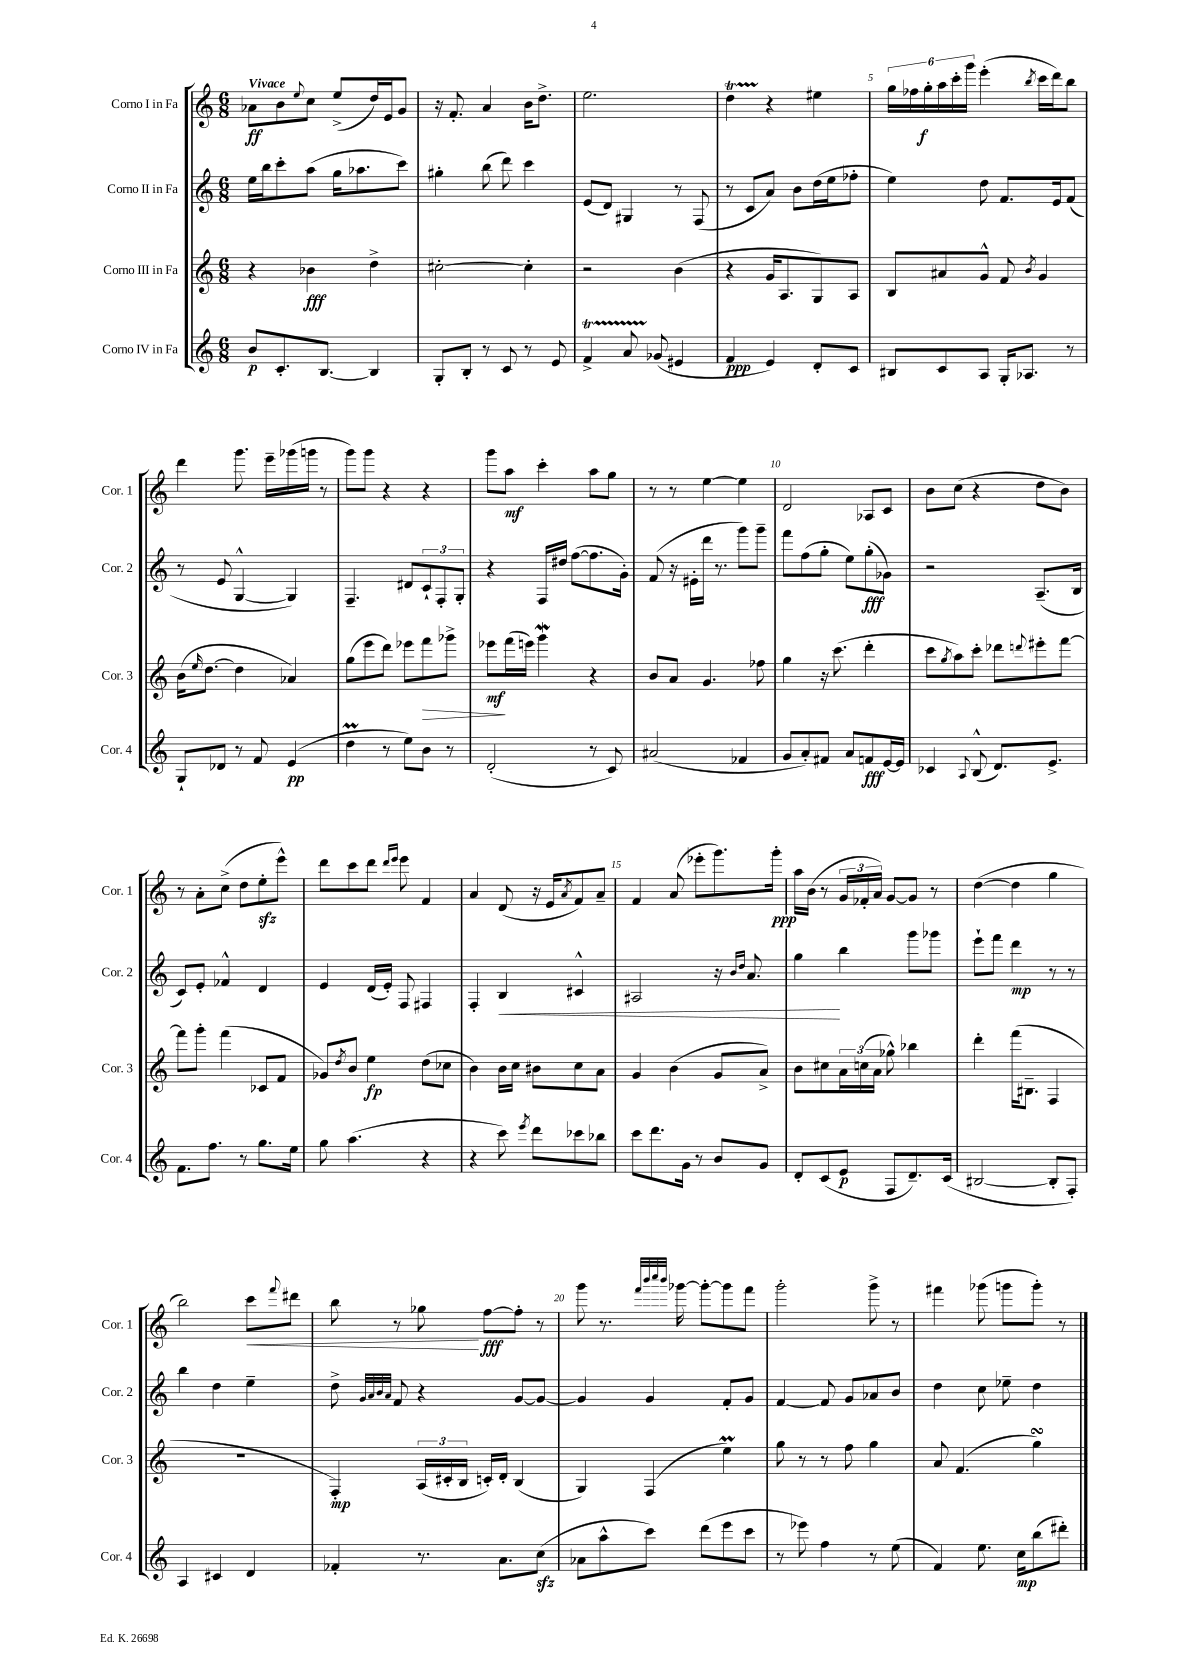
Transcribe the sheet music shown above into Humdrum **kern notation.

**kern	**dynam	**kern	**dynam	**kern	**dynam	**kern	**dynam
*part4	*part4	*part3	*part3	*part2	*part2	*part1	*part1
*staff4	*staff4	*staff3	*staff3	*staff2	*staff2	*staff1	*staff1
*I"Corno IV in Fa	*	*I"Corno III in Fa	*	*I"Corno II in Fa	*	*I"Corno I in Fa	*
*I'Cor. 4	*	*I'Cor. 3	*	*I'Cor. 2	*	*I'Cor. 1	*
*clefG2	*	*clefG2	*	*clefG2	*	*clefG2	*
*k[]	*	*k[]	*	*k[]	*	*k[]	*
*M6/8	*	*M6/8	*	*M6/8	*	*M6/8	*
=1	=1	=1	=1	=1	=1	=1	=1
!	!	!	!	!	!	!LO:TX:a:B:t=Vivace	!
8b/L	p	4r	.	16ee\LL	.	8a-X\L	ff
.	.	.	.	16bb\J	.	.	.
8.c'/	.	.	.	8ccc'\	.	8b\	.
.	.	.	.	.	.	8qqee/	.
.	.	4b-X\	fff	(8aa\J	.	8cc\J	.
[8.B/J	.	.	.	.	.	.	.
.	.	.	.	16gg\KL	.	(8ee^/L	.
.	.	.	.	8.aa-X\	.	.	.
4B/]	.	4dd^\	.	.	.	16dd/L)	.
.	.	.	.	.	.	16e/J	.
.	.	.	.	8ccc\J)	.	8g/J	.
=2	=2	=2	=2	=2	=2	=2	=2
8G'/L	.	[2cc#X'\	.	4gg#X'\	.	16r	.
.	.	.	.	.	.	8.f'/	.
8B'/J	.	.	.	.	.	.	.
8r	.	.	.	(8bb\	.	4a/	.
8c/	.	.	.	8ddd\)	.	.	.
8r	.	4cc#'\]	.	4ccc\	.	16b\KL	.
.	.	.	.	.	.	8.dd^\J	.
8e/	.	.	.	.	.	.	.
=3	=3	=3	=3	=3	=3	=3	=3
4fT^/	.	2r	.	(8e/L	.	2.ee\	.
.	.	.	.	8d/J)	.	.	.
8aTTT/	.	.	.	4G#X/	.	.	.
(8g-X/	.	.	.	.	.	.	.
4e#X/	.	(4b\	.	8r	.	.	.
.	.	.	.	(8F/	.	.	.
=4	=4	=4	=4	=4	=4	=4	=4
4f/	ppp	4r	.	8r	.	4ddT\	.
.	.	.	.	8c/L	.	.	.
4e/)	.	16g/KL	.	8a/J)	.	4r	.
.	.	8.A/	.	.	.	.	.
.	.	.	.	8b\L	.	.	.
8d'/L	.	8G/)	.	(16dd\L	.	4ee#X\	.
.	.	.	.	16ee\J	.	.	.
8c/J	.	8A/J	.	8ff-X'\J	.	.	.
=5	=5	=5	=5	=5	=5	=5	=5
8B#X/L	.	8B/L	.	4ee\)	.	24gg\LL	.
.	.	.	.	.	.	24ff-X\	.
.	.	.	.	.	.	24gg'\	f
8c/	.	8a#X/	.	.	.	24aa\	.
.	.	.	.	.	.	24ccc'\	.
.	.	.	.	.	.	24ggg\JJ	.
8A/J	.	8g^^/J	.	8dd\	.	(4eee'\	.
16G'/KL	.	8f/	.	8.f/L	.	.	.
8.A-X/J	.	.	.	.	.	.	.
.	.	8qb/	.	.	.	8qbb/	.
.	.	4g/	.	.	.	16ccc\LL	.
.	.	.	.	16e/k	.	16ddd\J)	.
8r	.	.	.	(8f/J	.	8bb\J	.
!!LO:LB:g=z
=6	=6	=6	=6	=6	=6	=6	=6
8G`/L	.	(16b\KL	.	8r	.	4ddd\	.
.	.	16qqee/	.	.	.	.	.
.	.	[8.dd\J	.	.	.	.	.
8d-X/J	.	.	.	8e/	.	.	.
8r	.	4dd\]	.	[4G^^/	.	8.ggg\	.
8f/	.	.	.	.	.	.	.
.	.	.	.	.	.	16eee~\LL	.
(4e/	pp	4a-X/)	.	4G/])	.	(16ggg-X\	.
.	.	.	.	.	.	16gggn\JJ	.
.	.	.	.	.	.	8r	.
=7	=7	=7	=7	=7	=7	=7	=7
4ddM\	.	(8gg\L	.	4.F~/	.	8ggg\L)	.
.	.	8eee\	.	.	.	8ggg\J	.
8r	.	8ddd\J)	.	.	.	4r	.
8ee\L)	.	8eee-X\L	.	8d#X/L	.	.	.
!	!	!	!LO:HP:b	!	!	!	!
8b\J	.	8fff\	>	12c`/	.	4r	.
.	.	.	.	12F'/	.	.	.
8r	.	8ggg-X^\J	.	.	.	.	.
.	.	.	.	12G'/J	.	.	.
=8	=8	=8	=8	=8	=8	=8	=8
(2d'/	.	8eee-X\L	mf	4r	.	8ggg\L	.
.	.	(16fff\L	]	.	.	8aa\J	mf
.	.	16eeen\JJ)	.	.	.	.	.
.	.	4gggW\	.	16F/LL	.	4ccc'\	.
.	.	.	.	16dd#X/JJ	.	.	.
.	.	.	.	([8ff\L	.	.	.
8r	.	4r	.	8.ff\]	.	8aa\L	.
8c/)	.	.	.	.	.	8gg\J	.
.	.	.	.	16g'\Jk)	.	.	.
=9	=9	=9	=9	=9	=9	=9	=9
(2a#X/	.	8b/L	.	(8f/	.	8r	.
.	.	8a/J	.	16r	.	8r	.
.	.	.	.	16e#X'\LL	.	.	.
.	.	4.g/	.	16ddd\JJ	.	[4ee\	.
.	.	.	.	8.r	.	.	.
4f-X/	.	.	.	8ggg\L)	.	4ee\]	.
.	.	8ff-X\	.	8ggg~\J	.	.	.
=10	=10	=10	=10	=10	=10	=10	=10
8g/L	.	4gg\	.	8fff\L	.	2d/	.
8a'/)	.	.	.	(8ff\	.	.	.
8f#X/J	.	16r	.	8gg'\J	.	.	.
.	.	(8.ccc\	.	.	.	.	.
8a/L	.	.	.	8ee\L)	.	.	.
8fn/	fff	4ddd'\	.	(8gg'\	fff	8A-X/L	.
[16e/L	.	.	.	8g-X\J)	.	8c/J	.
16e/JJ]	.	.	.	.	.	.	.
=11	=11	=11	=11	=11	=11	=11	=11
4c-X/	.	8ccc\L	.	2r	.	8b\L	.
.	.	8qgg/	.	.	.	.	.
.	.	8aa\)	.	.	.	(8cc\J	.
8qqA/	.	.	.	.	.	.	.
(8B^^/	.	8ccc'\J	.	.	.	4r	.
8.d/L)	.	8ddd-X\L	.	.	.	.	.
.	.	8qqdddn/	.	.	.	.	.
.	.	8eee#X'\	.	(8.A~/L	.	8dd\L	.
8.e^/J	.	.	.	.	.	.	.
.	.	[8fff\J	.	.	.	8b\J)	.
.	.	.	.	16B/Jk	.	.	.
!!LO:LB:g=z
=12	=12	=12	=12	=12	=12	=12	=12
8.f\L	.	8fff\L]	.	8c/L)	.	8r	.
.	.	8ggg'\J	.	8e'/J	.	8a'\L	.
8.ff\J	.	.	.	.	.	.	.
.	.	(4fff\	.	4f-X^^/	.	(8cc^\J	.
8r	.	.	.	.	.	8dd\L	.
8.gg\L	.	8c-X/L	.	4d/	.	8eezz'\	.
.	.	8f/J	.	.	.	8eee^^\J)	.
16ee\Jk	.	.	.	.	.	.	.
=13	=13	=13	=13	=13	=13	=13	=13
8gg\	.	8g-X/L)	.	4e/	.	8ddd\L	.
.	.	8qdd/	.	.	.	.	.
(4.aa\	.	8b/J	.	.	.	8ccc\	.
.	.	4ee\	fp	(16d/LL	.	8ddd\J	.
.	.	.	.	16e'/JJ)	.	.	.
.	.	.	.	.	.	16qqddd/LL	.
.	.	.	.	.	.	16qqeee/JJ	.
.	.	.	.	8F/	.	8eee\	.
4r	.	(8dd\L	.	4F#X/	.	4f/	.
.	.	8cc-X\J	.	.	.	.	.
=14	=14	=14	=14	=14	=14	=14	=14
4r	.	4b\)	.	4F'/	.	4a/	.
!	!	!	!	!	!LO:HP:b	!	!
8ccc\)	.	16b\LL	.	4B/	<	(8d/	.
.	.	16cc\JJ	.	.	.	.	.
8qeee/	.	.	.	.	.	.	.
8ddd\L	.	8b#X\L	.	.	.	16r	.
.	.	.	.	.	.	16e/KL	.
.	.	.	.	.	.	8qa/	.
8ccc-X\	.	8cc\	.	4c#X^^/	.	8f/)	.
8bb-X\J	.	8a\J	.	.	.	8a~/J	.
=15	=15	=15	=15	=15	=15	=15	=15
8ccc\L	.	4g/	.	2A#X/	.	4f/	.
8.ddd\	.	.	.	.	.	.	.
.	.	(4b\	.	.	.	(8a/	.
16g\Jk	.	.	.	.	.	.	.
8r	.	.	.	.	.	8eee-X'\L	.
8b/L	.	8g/L	.	16r	.	8.ggg\)	.
.	.	.	.	16qqb/LL	.	.	.
.	.	.	.	16qqdd/JJ	.	.	.
.	.	.	.	8.a/	.	.	.
8g/J	.	8a^/J)	.	.	.	.	.
.	.	.	.	.	.	16ggg'\Jk	ppp
=16	=16	=16	=16	=16	=16	=16	=16
8d'/L	.	8b\L	.	4gg\	.	16aa\LL	.
.	.	.	.	.	.	(16b\JJ	.
(8c/	.	8cc#X\	.	.	.	8r	.
8e/J	p	24a\L	.	4bb\	[	24g/LL	.
.	.	(24ccn\	.	.	.	24f-X'/	.
.	.	24a\JJ	.	.	.	24a/JJ)	.
8F/L	.	8gg-X^^\)	.	.	.	[8g/L	.
8.d~/)	.	4bb-X\	.	8ggg\L	.	8g/J]	.
.	.	.	.	8ggg-X\J	.	8r	.
(16c/Jk	.	.	.	.	.	.	.
=17	=17	=17	=17	=17	=17	=17	=17
[2B#X/	.	4ddd'\	.	8eee`\L	.	([4dd\	.
.	.	.	.	8fff\J	.	.	.
.	.	(16fff\KL	.	4ddd\	mp	4dd\]	.
.	.	8.B#X~\J	.	.	.	.	.
8B#'/L]	.	4F/	.	8r	.	4gg\	.
8F'/J)	.	.	.	8r	.	.	.
!!LO:LB:g=z
=18	=18	=18	=18	=18	=18	=18	=18
4A/	.	2.r	.	4bb\	.	2bb\)	.
4c#X/	.	.	.	4dd\	.	.	.
!	!	!	!	!	!	!	!LO:HP:b
4d/	.	.	.	4ee~\	.	8ccc\L	<
.	.	.	.	.	.	8qqfff/	.
.	.	.	.	.	.	8ddd#X\J	.
=19	=19	=19	=19	=19	=19	=19	=19
4f-X'/	.	4F'/)	mp	8dd^\	.	8bb\	.
.	.	.	.	32qqg/LLL	.	.	.
.	.	.	.	32qqa/	.	.	.
.	.	.	.	32qqb/	.	.	.
.	.	.	.	32qqa/JJJ	.	.	.
.	.	.	.	8f/	.	8r	.
8.r	.	(24A/LL	.	4r	.	8gg-X\	.
.	.	24c#X'/	.	.	.	.	.
.	.	24B/JJ	.	.	.	.	.
.	.	16cn'/LL)	.	.	.	[8ff\L	[ fff
8.a\L	.	16d'/JJ	.	.	.	.	.
.	.	(4B/	.	[8g/L	.	8ff'\J]	.
(8cczz\J	.	.	.	8g/J_	.	8r	.
=20	=20	=20	=20	=20	=20	=20	=20
8a-X\L	.	4G/)	.	4g/]	.	8ggg\	.
8aa^^\	.	.	.	.	.	8.r	.
8ccc\J)	.	(4F/	.	4g/	.	.	.
.	.	.	.	.	.	32qqfff/LLL	.
.	.	.	.	.	.	32qqbbb/	.
.	.	.	.	.	.	32qqcccc/	.
.	.	.	.	.	.	32qqbbb/JJJ	.
.	.	.	.	.	.	[16ggg-X\	.
(8ddd\L	.	.	.	.	.	8ggg-'\L_	.
8eee\	.	4eem\)	.	8f'/L	.	8ggg-\]	.
8ccc\J	.	.	.	8g/J	.	8fff\J	.
=21	=21	=21	=21	=21	=21	=21	=21
8r	.	8gg\	.	[4f/	.	2ggg'\	.
8eee-X\)	.	8r	.	.	.	.	.
4ff\	.	8r	.	8f/]	.	.	.
.	.	8ff\	.	8g/L	.	.	.
8r	.	4gg\	.	8a-X/	.	8ggg^\	.
(8ee\	.	.	.	8b/J	.	8r	.
=22	=22	=22	=22	=22	=22	=22	=22
4f/)	.	8a/	.	4dd\	.	4fff#X\	.
.	.	(4.f/	.	.	.	.	.
8.ee\	.	.	.	8cc\	.	(8ggg-X\	.
.	.	.	.	8ee-X~\	.	8gggn\L	.
16cc\KL	mp	.	.	.	.	.	.
(8bb\	.	4ggsSSS\)	.	4dd\	.	8ggg'\J)	.
8ddd#X'\J)	.	.	.	.	.	8r	.
==	==	==	==	==	==	==	==
*-	*-	*-	*-	*-	*-	*-	*-
